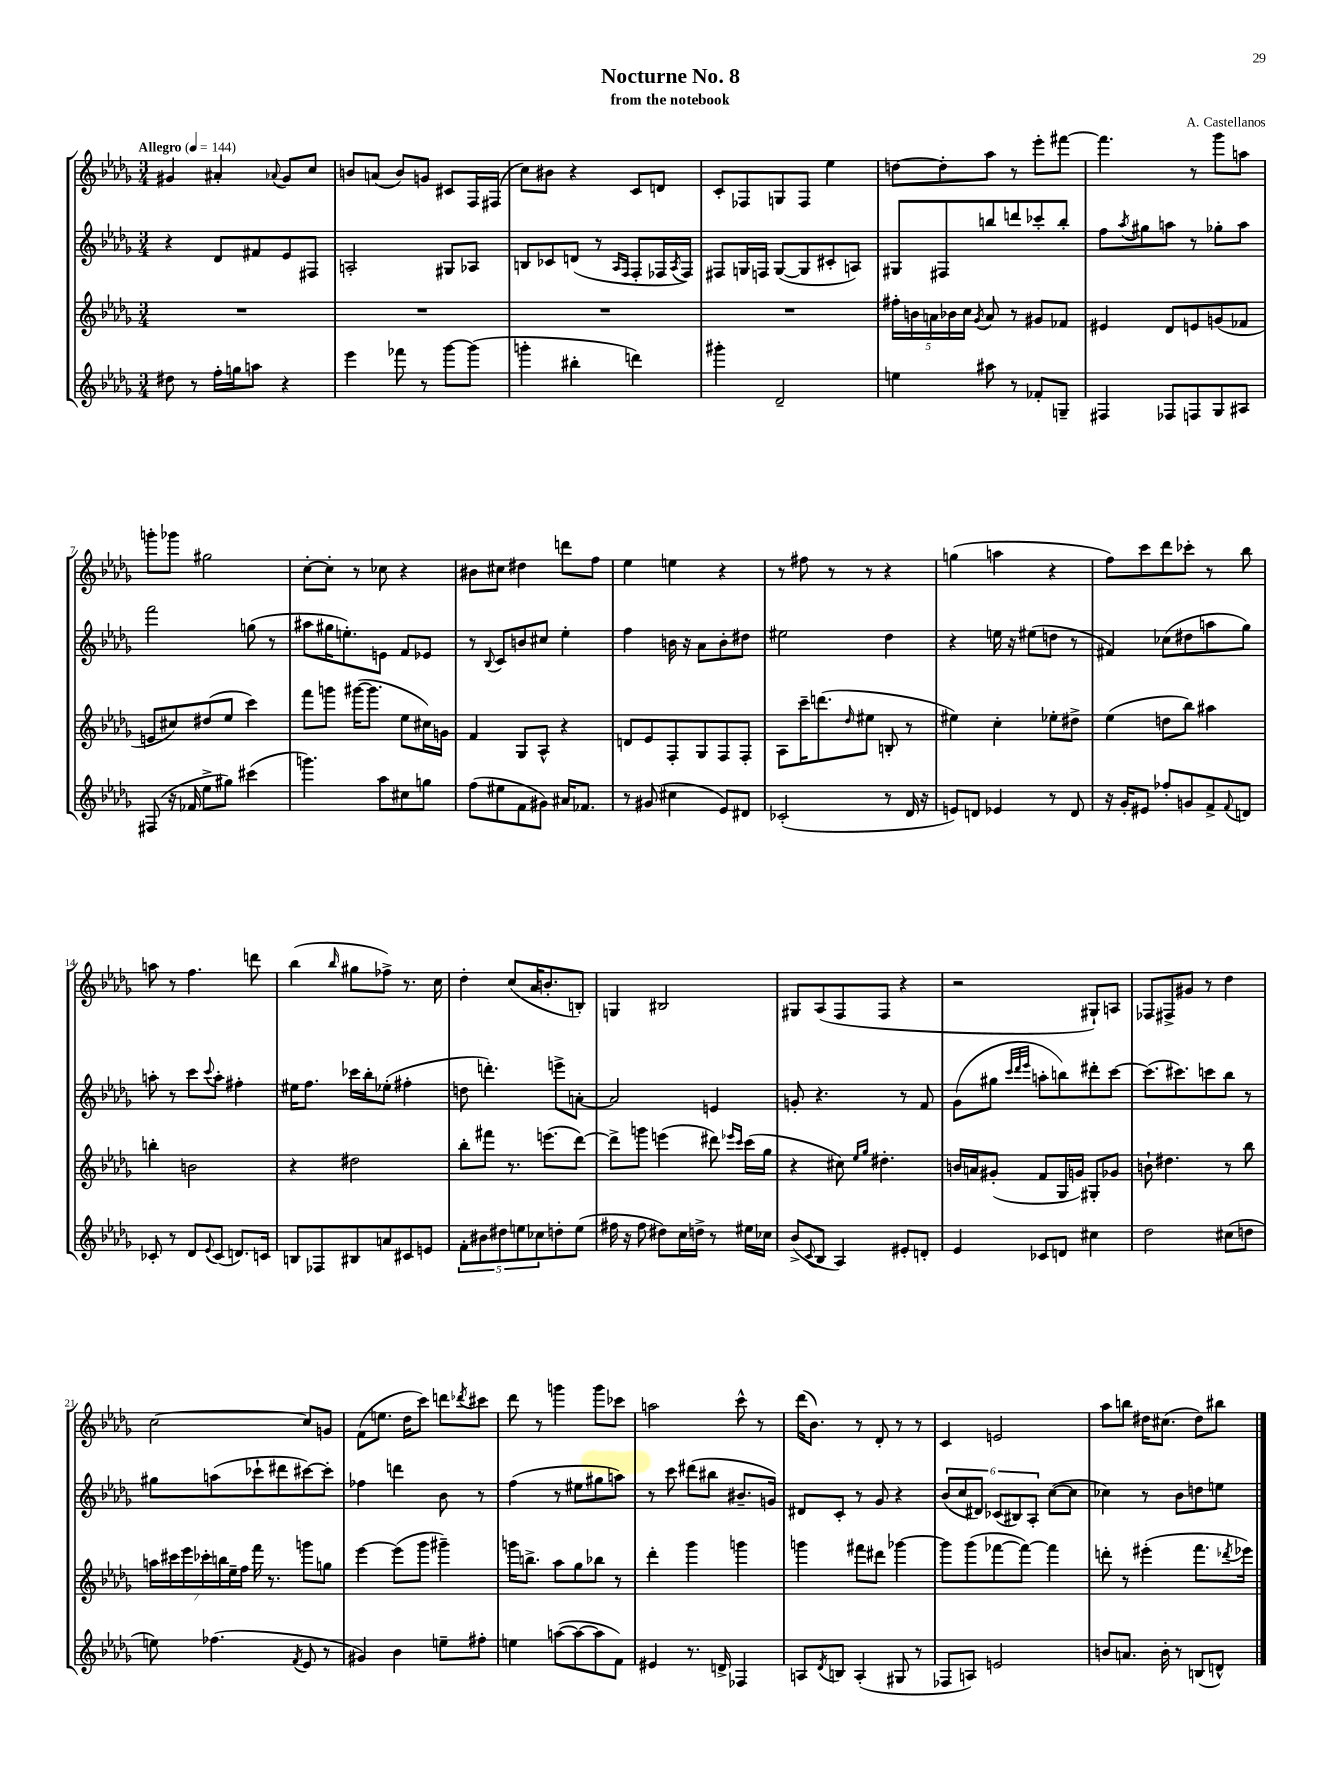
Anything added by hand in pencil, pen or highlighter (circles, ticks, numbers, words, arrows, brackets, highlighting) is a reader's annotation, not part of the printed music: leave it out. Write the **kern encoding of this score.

**kern	**kern	**kern	**kern
*staff4	*staff3	*staff2	*staff1
*clefG2	*clefG2	*clefG2	*clefG2
*k[b-e-a-d-g-]	*k[b-e-a-d-g-]	*k[b-e-a-d-g-]	*k[b-e-a-d-g-]
*M3/4	*M3/4	*M3/4	*M3/4
*MM144	*MM144	*MM144	*MM144
8dd#\	2.r	4r	4g#/
8r	.	.	.
16ff'\LL	.	8d-/L	4a#'/
16gg\J	.	.	.
8aa\J	.	8f#/	.
.	.	.	8qqa-/
4r	.	8e-/	8g#/L
.	.	8F#/J	8cc/J
=	=	=	=
4eee-\	2.r	2A'/	8b/L
.	.	.	(8a/J
8fff-\	.	.	8b/L)
8r	.	.	8g/J
[8ggg-\L	.	8G#/L	8c#/L
(8ggg-\]J	.	8A-/J	16F/L
.	.	.	(16F#/JJ
=	=	=	=
4ggg'\	2.r	8B/L	8cc\L)
.	.	8c-/	8b#\J
4bb#'\	.	(8d/J	4r
.	.	8r	.
.	.	16qqA-/LL	.
.	.	16qqF/JJ	.
4ddd\)	.	8F'/L	8c/L
.	.	16F-/L	8d/J
.	.	8qA-/	.
.	.	16F-/JJ)	.
=	=	=	=
4ggg#'\	2.r	8F#/L	8c'/L
.	.	16G/L	8F-/
.	.	16F/JJ	.
2d-~/	.	([8G/L	8G/
.	.	8G/]	8F-/J
.	.	8c#'/	4ee-\
.	.	8A/J)	.
=	=	=	=
4ee\	20ff#'\LL	8G#/L	[8dd\L
.	20b\	.	.
.	20a\	.	.
.	.	8F#/	8dd'\]
.	20b-\	.	.
.	20cc\JJ	.	.
.	8qg-/	.	.
8aa#\	8a/	8bb/	8aa-\J
8r	8r	8ddd/	8r
8f-'/L	8g#/L	8ccc-'/	8eee-'\L
8G~/J	8f-/J	8bb'/J	[8fff#\J
=	=	=	=
4F#/	4e#/	8ff\L	4.fff#\]
.	.	8qaa-/	.
.	.	8gg#\	.
8F-/L	8d-/L	8aa\J	.
8F/	8e/	8r	8r
8G-/	(8g/	8gg-'\L	8ggg-\L
8A#/J	8f-/J	8aa\J	8aa\J
=	=	=	=
(8F#/	8e/L	2fff\	8ggg'\L
16r	8cc#/)	.	8ggg-\J
16f-/	.	.	.
8ee-^\L	(8dd#/	.	2gg#\
8gg#\J)	8ee-/J	.	.
(4ccc#\	4ccc\)	(8gg\	.
.	.	8r	.
=	=	=	=
4.ggg\)	8fff\L	8aa#\L	[8cc'\L
.	8ggg\J	16gg#\K	8cc'\]J
.	.	8.ee'\)	.
.	([16ggg#\LK	.	8r
.	8.ggg#\]J	.	.
8aa-\L	.	8e\J	8cc-\
8cc#\	8ee-\L	8f/L	4r
8gg\J	16cc#\L)	8e-/J	.
.	16g\JJ	.	.
=	=	=	=
(8ff\L	4f/	8r	8b#\L
.	.	8qqB-/	.
8ee#\	.	8c/L	8cc#\J
8f\	8G-/L	8b/	4dd#\
8g#\J)	8A-^^/J	8cc#/J	.
16a#/LK	4r	4ee-'\	8ddd\L
8.f-/J	.	.	.
.	.	.	8ff\J
=	=	=	=
8r	8d/L	4ff\	4ee-\
(8g#/	8e-/	.	.
4cc#\	8F'/	16b\	4ee\
.	.	16r	.
.	8G-/	8a-\L	.
8e-/L)	8F/	8b'\	4r
8d#/J	8F'/J	8dd#\J	.
=	=	=	=
(2c-'/	8A-\L	2ee#\	8r
.	16ccc~\K	.	8ff#\
.	(8.ddd\	.	.
.	.	.	8r
.	16qqdd-/	.	.
.	8ee#\J	.	8r
8r	8B'/	4dd-\	4r
16d-/	8r	.	.
16r	.	.	.
=	=	=	=
8e/L)	4ee#\)	4r	(4gg\
8d/J	.	.	.
4e-/	4cc'\	16ee\	4aa\
.	.	16r	.
.	.	(8ee#\L	.
8r	8ee-'\L	8dd\J	4r
8d/	8dd#^\J	8r	.
=	=	=	=
16r	(4ee-\	4f#/)	8ff\L)
16g-'/LK	.	.	.
8e#/J	.	.	8ccc\
8ff-'/L	8dd\L	(8cc-\L	8ddd-\
8g/	8bb-\J)	8dd#\	8ccc-'\J
8f^/	4aa#\	8aa\	8r
8qqf/	.	.	.
8d/J	.	8gg-\J)	8bb-\
=	=	=	=
8c-'/	4bb'\	8aa'\	8aa\
8r	.	8r	8r
8d-/L	2b\	8ccc\L	4.ff\
8qqe-/	.	8qqccc/	.
(8c-/J	.	8aa'\J	.
8.d/L)	.	4ff#'\	.
.	.	.	8ddd\
16c/Jk	.	.	.
=	=	=	=
8B/L	4r	16ee#\LK	(4bb-\
.	.	8.ff\J	.
8F-/	.	.	.
.	.	.	16qqbb-/
8B#/	2dd#\	16ccc-\LL	8gg#\L
.	.	16bb-'\J	.
8a/	.	(8ee-'\J	8ff-^\J)
8c#/	.	4ff#'\	8.r
8e/J	.	.	.
.	.	.	16cc\
=	=	=	=
10f'\L	8bb-'\L	8dd\	4dd-'\
10b#\	.	.	.
.	8fff#\J	4.ddd'\)	.
10dd#\	.	.	.
.	8.r	.	(8cc/L
10ee\	.	.	.
.	.	.	16a-/K
10cc-\	.	.	.
.	(8.eee\L	.	8.b'/
8dd'\	.	8eee^\L	.
(8ee\J	[8ddd-\J)	[8a'\J	8B'/J)
=	=	=	=
16ff#\	8ddd-^\]L	2a/]	4G/
16r	.	.	.
8ff#\	8ggg\J	.	.
8dd#\L)	(4eee\	.	2B#/
16cc\L	.	.	.
16dd^\JJ	.	.	.
8r	8ddd#\)	4e/	.
.	16qqeee-/LL	.	.
.	16qqccc/JJ	.	.
16ee#\LL	(16ccc\LL	.	.
16cc-\JJ	16gg-\JJ	.	.
=	=	=	=
(8b-^/L	4r	8g'/	8G#/L
8qqc/	.	.	.
8B-/J	.	4.r	(8A-/
4A-/)	8cc#\)	.	8F/
.	16qqee-/LL	.	.
.	16qqgg-/JJ	.	.
.	4.dd#'\	.	8F/J
8e#'/L	.	8r	4r
8d'/J	.	8f/	.
=	=	=	=
4e-/	16b/LL	(8g-\L	2r
.	16a/J	.	.
.	(8g#'/J	8gg#\J	.
.	.	32qqccc/LLL	.
.	.	32qqddd-/	.
.	.	32qqeee-/JJJ	.
8c-/L	8f/L	8aa'\L	.
8d/J	16G-/L	8bb\)	.
.	16g/JJ)	.	.
4cc#\	8G#'/L	8ddd#'\	8G#`/L)
.	8g-/J	[8ccc\J	8A/J
=	=	=	=
2dd-\	8b`\	(8.ccc\]L	8F-/L
.	4.dd#\	.	8F#^/
.	.	8.ccc#\)	.
.	.	.	8g#/J
.	.	8ccc\	8r
(8cc#\L	8r	8bb-\J	4dd-\
8dd\J	8bb-\	8r	.
=	=	=	=
8ee\)	28aa\LL	8gg#\L	[2cc\
.	28ccc#\	.	.
.	28eee-\	.	.
.	28ccc-'\	.	.
(4.ff-\	.	(8aa\	.
.	28bb\	.	.
.	28ee-~\	.	.
.	28ff\JJ	.	.
.	16fff\	8ccc-`\	.
.	8.r	.	.
.	.	8ddd#\	.
8qf/	.	.	.
8e-/	8ggg\L	[8ccc#\)	8cc/]L
8r	8gg\J	8ccc#'\]J	8g/J
=	=	=	=
4g#/)	[4eee-\	4ff-\	(8f\L
.	.	.	8.ee\J
4b-\	(8eee-\]L	4ddd\	.
.	.	.	16dd-\LK
.	8ggg-\J	.	8ccc\J)
8ee~\L	4ggg#~\)	8b-\	8ddd\L
.	.	.	8qddd-/
8ff#'\J	.	8r	8ccc#\J
=	=	=	=
4ee\	16ggg\LK	(4ff\	8ddd-\
.	8.bb^\J	.	.
.	.	.	8r
([8aa\L	8aa-\L	8r	4ggg\
8aa\_	8gg-\	8ee#\L	.
8aa\]	8bb-\J	8gg#\	8ggg\L
8f\J)	8r	8aa\J)	8ccc-\J
=	=	=	=
4e#/	4ddd-'\	8r	2aa\
.	.	8ccc\	.
8.r	4ggg-\	(8ddd#\L	.
.	.	8bb#\J	.
16d^/	.	.	.
4F-/	4ggg\	8.b#~/L	8ccc^^\
.	.	.	8r
.	.	16g/Jk)	.
=	=	=	=
8A/L	4ggg\	8d#/L	(16ddd-\LK
.	.	.	8.b-\J)
8qd-/	.	.	.
8B/J	.	8c'/J	.
(4A'/	8fff#\L	8r	8r
.	8ddd#\J	8g-/	8d-'/
8G#/	[4ggg-\	4r	8r
8r	.	.	8r
=	=	=	=
8F-/L	8ggg-\]L	(12b-/L	4c/
.	.	12cc/	.
8A/J)	(8ggg-\	.	.
.	.	12d#/J)	.
2e/	[8fff-\	(12c-/L	2e/
.	.	12B#/)	.
.	8fff-\_J)	.	.
.	.	12A-'/J	.
.	4fff-\]	([8cc\L	.
.	.	8cc\]J	.
=	=	=	=
8b/L	8ddd'\	4cc-\)	8aa-\L
8.a/J	8r	.	8bb\J
.	(4eee#'\	8r	16dd#\LK
16b'\	.	.	(8.cc#\J
8r	.	8b-\L	.
(8B/L	8.fff\L	8dd\	8dd#\L)
8d^^/J)	.	8ee\J	8bb#\J
.	8qddd-/	.	.
.	16eee-\Jk)	.	.
==	==	==	==
*-	*-	*-	*-
